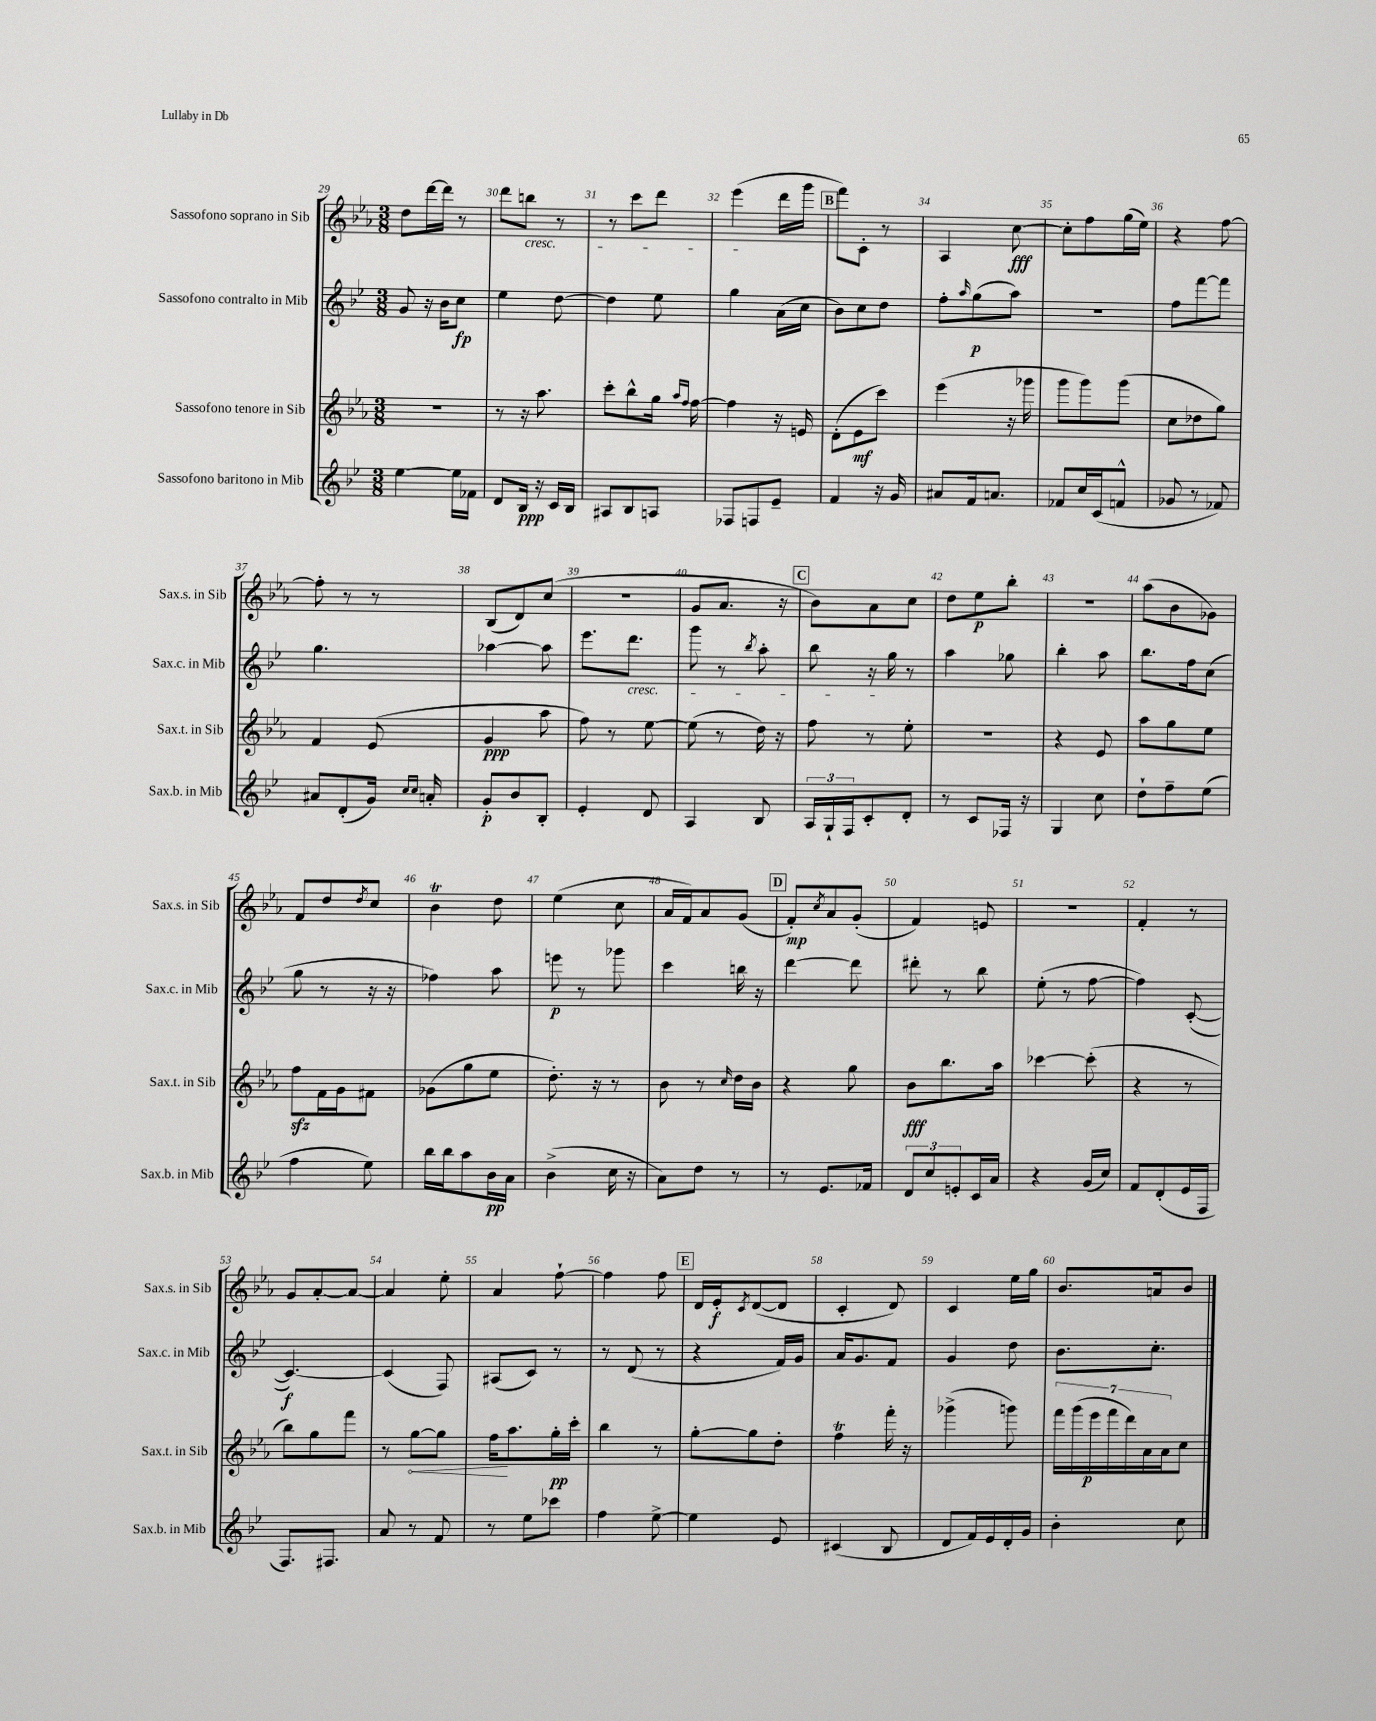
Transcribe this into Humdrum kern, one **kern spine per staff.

**kern	**dynam	**kern	**dynam	**kern	**dynam	**kern	**dynam
*part4	*part4	*part3	*part3	*part2	*part2	*part1	*part1
*staff4	*staff4	*staff3	*staff3	*staff2	*staff2	*staff1	*staff1
*I"Sassofono baritono in Mib	*	*I"Sassofono tenore in Sib	*	*I"Sassofono contralto in Mib	*	*I"Sassofono soprano in Sib	*
*I'Sax.b. in Mib	*	*I'Sax.t. in Sib	*	*I'Sax.c. in Mib	*	*I'Sax.s. in Sib	*
*clefG2	*	*clefG2	*	*clefG2	*	*clefG2	*
*k[b-e-]	*	*k[b-e-a-]	*	*k[b-e-]	*	*k[b-e-a-]	*
*M3/8	*	*M3/8	*	*M3/8	*	*M3/8	*
=29	=29	=29	=29	=29	=29	=29	=29
[4ee-\	.	4.r	.	8g/	.	8dd\L	.
.	.	.	.	16r	.	[16ddd\L	.
.	.	.	.	16b-\KL	.	16ddd\JJ]	.
16ee-\LL]	.	.	.	8cc\J	fp	8r	.
16f-X\JJ	.	.	.	.	.	.	.
=30	=30	=30	=30	=30	=30	=30	=30
8d/L	.	8r	.	4ee-\	.	8ddd\L	.
!	!	!	!	!	!	!LO:TX:b:i:t=cresc.	!
16B-/Jk	ppp	16r	.	.	.	8bbn\J	.
16r	.	8.aa-\	.	.	.	.	.
16c/LL	.	.	.	[8dd\	.	8r	.
16B-/JJ	.	.	.	.	.	.	.
=31	=31	=31	=31	=31	=31	=31	=31
8A#X/L	.	8ccc'\L	.	4dd\]	.	8r	.
8B-/	.	8bb-^^\	.	.	.	8ccc\L	.
8An/J	.	16gg\Jk	.	8ee-\	.	8ddd\J	.
.	.	16qqaa-/LL	.	.	.	.	.
.	.	16qqff/JJ	.	.	.	.	.
.	.	[16ff\	.	.	.	.	.
=32	=32	=32	=32	=32	=32	=32	=32
8F-X/L	.	4ff\]	.	4gg\	.	(4eee-\	.
8Fn/	.	.	.	.	.	.	.
8e-~/J	.	16r	.	(16a\LL	.	16ddd\LL	.
.	.	16en/	.	16cc\JJ	.	16ggg\JJ	.
!!LO:REH:place=s1:t=B
=33	=33	=33	=33	=33	=33	=33	=33
4f/	.	(8d'\L	.	8b-\L)	.	8fff\L)	.
.	.	8e-\	mf	8cc\	.	8c'\J	.
16r	.	8ccc\J)	.	8dd\J	.	8r	.
16g/	.	.	.	.	.	.	.
=34	=34	=34	=34	=34	=34	=34	=34
8a#X/L	.	(4eee-\	.	8ff'\L	.	4A-/	.
.	.	.	.	16qqaa/	.	.	.
16f/k	.	.	.	(8gg\	p	.	.
8.an/J	.	.	.	.	.	.	.
.	.	16r	.	8aa\J)	.	[8cc\	fff
.	.	16ggg-X\	.	.	.	.	.
=35	=35	=35	=35	=35	=35	=35	=35
8f-X/L	.	8ggg\L	.	4.r	.	8cc'\L]	.
16cc/L	.	8ggg\)	.	.	.	8ff\	.
(16c/J	.	.	.	.	.	.	.
8fn^^/J	.	(8ggg\J	.	.	.	(16gg\L	.
.	.	.	.	.	.	16ee-\JJ)	.
=36	=36	=36	=36	=36	=36	=36	=36
8g-X/	.	8cc\L	.	8ff\L	.	4r	.
8r	.	8dd-X\	.	[8fff\	.	.	.
8f-X/)	.	8gg\J)	.	8fff\J]	.	[8ff\	.
!!LO:LB:g=z
=37	=37	=37	=37	=37	=37	=37	=37
8a#X/L	.	4f/	.	4.gg\	.	8ff'\]	.
(8d'/	.	.	.	.	.	8r	.
16g/Jk)	.	(8e-/	.	.	.	8r	.
16qqcc/LL	.	.	.	.	.	.	.
16qqcc/JJ	.	.	.	.	.	.	.
16an'/	.	.	.	.	.	.	.
=38	=38	=38	=38	=38	=38	=38	=38
8g'/L	p	4g/	ppp	[4aa-X\	.	(8B-/L	.
8b-/	.	.	.	.	.	8d/)	.
8B-'/J	.	8aa-\	.	8aa-\]	.	(8cc/J	.
=39	=39	=39	=39	=39	=39	=39	=39
4e-'/	.	8ff\)	.	8.eee-\L	.	4.r	.
.	.	8r	.	.	.	.	.
!	!	!	!	!LO:TX:b:i:t=cresc.	!	!	!
.	.	.	.	8.ddd\J	.	.	.
8d/	.	[8ee-\	.	.	.	.	.
=40	=40	=40	=40	=40	=40	=40	=40
4A/	.	(8ee-\]	.	8ggg\	.	8g/L	.
.	.	8r	.	8r	.	8.a-/J	.
.	.	.	.	8qbb-/	.	.	.
8B-/	.	16dd\)	.	8aa'\	.	.	.
.	.	16r	.	.	.	16r	.
!!LO:REH:place=s1:t=C
=41	=41	=41	=41	=41	=41	=41	=41
24A/LL	.	8ff\	.	8bb-\	.	8b-\L)	.
24G`/	.	.	.	.	.	.	.
24F/J	.	.	.	.	.	.	.
8c'/	.	8r	.	16r	.	8a-\	.
.	.	.	.	16gg\	.	.	.
8d'/J	.	8ee-'\	.	8r	.	8cc\J	.
=42	=42	=42	=42	=42	=42	=42	=42
8r	.	4.r	.	4aa\	.	8dd\L	.
8c/L	.	.	.	.	.	8ee-\	p
16F-X/Jk	.	.	.	8gg-X\	.	8bb-'\J	.
16r	.	.	.	.	.	.	.
=43	=43	=43	=43	=43	=43	=43	=43
4G/	.	4r	.	4bb-'\	.	4.r	.
8cc\	.	8e-/	.	8aa\	.	.	.
=44	=44	=44	=44	=44	=44	=44	=44
8dd`\L	.	8aa-\L	.	8.bb-\L	.	(8aa-\L	.
8ff~\	.	8gg\	.	.	.	8b-\	.
.	.	.	.	16ff\k	.	.	.
(8ee-\J	.	8ee-\J	.	(8cc\J	.	8g-X\J)	.
!!LO:LB:g=z
=45	=45	=45	=45	=45	=45	=45	=45
4ff\	.	8ffzz\L	.	8gg\	.	8f/L	.
.	.	16f\L	.	8r	.	8dd/	.
.	.	16g\J	.	.	.	.	.
.	.	.	.	.	.	8qdd/	.
8ee-\)	.	8f#X\J	.	16r	.	8cc/J	.
.	.	.	.	16r	.	.	.
=46	=46	=46	=46	=46	=46	=46	=46
16bb-\LL	.	(8g-X\L	.	4ff-X\)	.	4b-T\	.
16bb-\J	.	.	.	.	.	.	.
8aa\	.	8gg\	.	.	.	.	.
16b-\L	pp	8ee-\J	.	8aa\	.	8dd\	.
16a\JJ	.	.	.	.	.	.	.
=47	=47	=47	=47	=47	=47	=47	=47
(4b-^\	.	8.dd'\)	.	8eeen\	p	(4ee-\	.
.	.	.	.	8r	.	.	.
.	.	16r	.	.	.	.	.
16cc\	.	8r	.	8ggg-X\	.	8cc\	.
16r	.	.	.	.	.	.	.
=48	=48	=48	=48	=48	=48	=48	=48
8a\L)	.	8b-\	.	4ccc\	.	16a-/LL	.
.	.	.	.	.	.	16f/J)	.
8dd\J	.	8r	.	.	.	8a-/	.
.	.	16qqcc/	.	.	.	.	.
8r	.	16dd\LL	.	16bbn\	.	(8g/J	.
.	.	16b-\JJ	.	16r	.	.	.
!!LO:REH:place=s1:t=D
=49	=49	=49	=49	=49	=49	=49	=49
8r	.	4r	.	[4ddd\	.	8f'/L)	mp
.	.	.	.	.	.	8qcc/	.
8.e-/L	.	.	.	.	.	8a-/	.
.	.	8gg\	.	8ddd\]	.	(8g'/J	.
16f-X/Jk	.	.	.	.	.	.	.
=50	=50	=50	=50	=50	=50	=50	=50
12d/L	.	8b-\L	fff	8ddd#X'\	.	4f/)	.
12cc/	.	.	.	.	.	.	.
.	.	8.bb-\	.	8r	.	.	.
12en'/	.	.	.	.	.	.	.
16c/L	.	.	.	8bb-\	.	8en/	.
16a/JJ	.	16aa-\Jk	.	.	.	.	.
=51	=51	=51	=51	=51	=51	=51	=51
4r	.	[4ccc-X\	.	(8ee-'\	.	4.r	.
.	.	.	.	8r	.	.	.
(16g/LL	.	(8ccc-'\]	.	[8ff\	.	.	.
16cc/JJ)	.	.	.	.	.	.	.
=52	=52	=52	=52	=52	=52	=52	=52
8f/L	.	4r	.	4ff\])	.	4f'/	.
(8d'/	.	.	.	.	.	.	.
16e-/L	.	8r	.	([8c'/	.	8r	.
16F/JJ	.	.	.	.	.	.	.
!!LO:LB:g=z
=53	=53	=53	=53	=53	=53	=53	=53
8.F/L)	.	8bb-\L)	.	4.c/_)	f	8g/L	.
.	.	8gg\	.	.	.	[8a-'/	.
8.F#X/J	.	.	.	.	.	.	.
.	.	8fff\J	.	.	.	8a-/J_	.
=54	=54	=54	=54	=54	=54	=54	=54
8a/	.	8r	.	(4c/]	.	4a-/]	.
!	!	!	!LO:HP:b	!	!	!	!
8r	.	[8gg\L	<	.	.	.	.
8f/	.	8gg\J]	.	8F/)	.	8ee-'\	.
=55	=55	=55	=55	=55	=55	=55	=55
8r	.	16ff\KL	.	(8A#X/L	.	4a-/	.
.	.	8.aa-\	[	.	.	.	.
8ee-\L	.	.	.	8c/J)	.	.	.
8ccc-X\J	.	16gg'\L	pp	8r	.	[8ff`\	.
.	.	16ccc'\JJ	.	.	.	.	.
=56	=56	=56	=56	=56	=56	=56	=56
4ff\	.	4bb-\	.	8r	.	4ff\]	.
.	.	.	.	(8d/	.	.	.
[8ee-^\	.	8r	.	8r	.	8ff\	.
!!LO:REH:place=s1:t=E
=57	=57	=57	=57	=57	=57	=57	=57
4ee-\]	.	[8gg'\L	.	4r	.	16d/LL	.
.	.	.	.	.	.	16e-'/J	f
.	.	.	.	.	.	8qc/	.
.	.	8gg\]	.	.	.	([8d/	.
8e-/	.	8dd'\J	.	16f/LL)	.	8d/J]	.
.	.	.	.	16g/JJ	.	.	.
=58	=58	=58	=58	=58	=58	=58	=58
(4c#X/	.	4ffT\	.	16a/KL	.	4c'/	.
.	.	.	.	8.g/	.	.	.
8B-/	.	16fff'\	.	8f/J	.	8d/)	.
.	.	16r	.	.	.	.	.
=59	=59	=59	=59	=59	=59	=59	=59
8d/L	.	(4ggg-X^\	.	4g/	.	4c/	.
16f/L)	.	.	.	.	.	.	.
16e-/	.	.	.	.	.	.	.
16d'/	.	8gggn\)	.	8dd\	.	16ee-\LL	.
16g/JJ	.	.	.	.	.	16gg\JJ	.
=60	=60	=60	=60	=60	=60	=60	=60
4b-'\	.	28fff\LL	.	8.b-\L	.	8.b-/L	.
.	.	(28ggg\	.	.	.	.	.
.	.	28eee-\	p	.	.	.	.
.	.	28fff\	.	.	.	.	.
.	.	28ddd\)	.	.	.	.	.
.	.	28a-\	.	.	.	.	.
.	.	.	.	8.cc'\J	.	16an/k	.
.	.	28a-\J	.	.	.	.	.
8cc\	.	8cc\J	.	.	.	8b-/J	.
==	==	==	==	==	==	==	==
*-	*-	*-	*-	*-	*-	*-	*-
